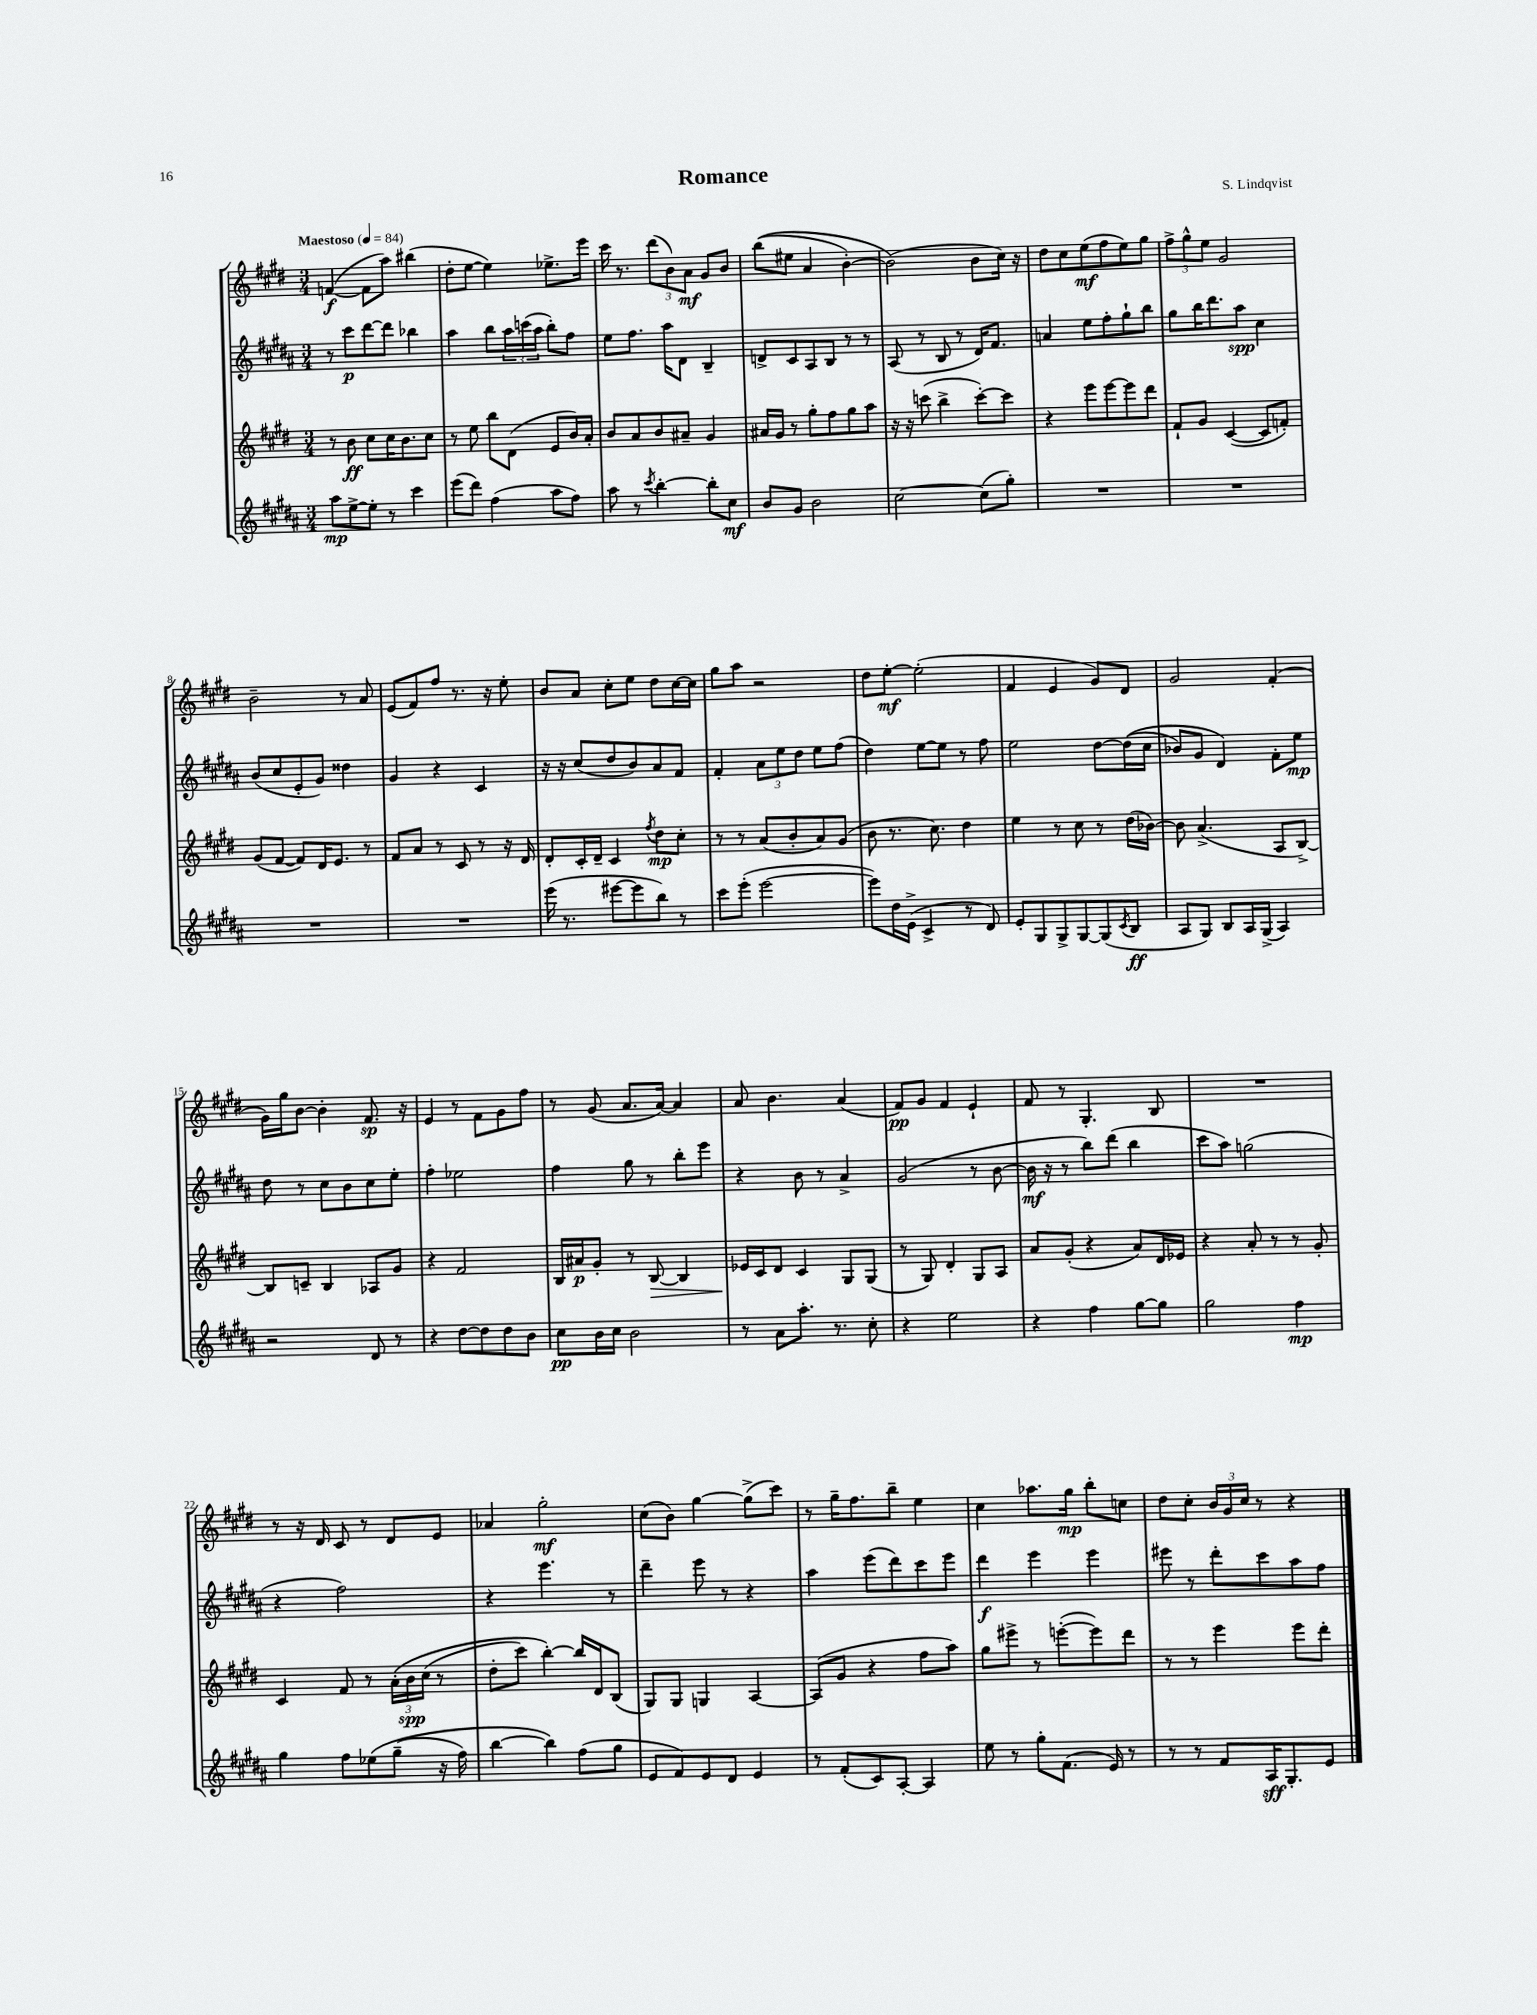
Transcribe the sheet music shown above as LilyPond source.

\header { title = "Romance" composer = "S. Lindqvist" }
<<
\new StaffGroup <<
\new Staff = "s0" {
    \clef treble \key e \major \numericTimeSignature \time 3/4 \tempo "Maestoso" 4 = 84
    f'4~\f( f'8 a''8) bis''4( |
    dis''8-. e''8~ e''4) ees''8.-> e'''16 |
    cis'''16 r8. \tuplet 3/2 { dis'''8( b'8) a'8\mf } gis'8 b'8 |
    b''8(\( eis''8 a'4 b'4~-.) |
    b'2(\) b'8 cis''16) r16 |
    dis''8 cis''8 e''8\mf( fis''8 e''8) gis''8 |
    \tuplet 3/2 { fis''8-> gis''8-^ e''8 } gis'2 |
    b'2-- r8 a'8 |
    e'8( fis'8) fis''8 r8. r16 e''8-. |
    b'8 a'8 cis''8-. e''8 dis''8 cis''16~ cis''16 |
    gis''8 a''8 r2 |
    dis''8 e''8~-.\mf e''2-.( |
    fis'4 e'4 gis'8) dis'8 |
    gis'2 fis'4-.( |
    gis'16) gis''16 b'8~ b'4-. fis'8.\sp r16 |
    e'4 r8 fis'8 gis'8 fis''8 |
    r8 gis'8( a'8. a'16~) a'4 |
    a'8 b'4. a'4( |
    fis'8\pp) gis'8 fis'4 e'4-! |
    fis'8 r8 gis4.-. b8 |
    R2. |
    r8 r16 dis'16 cis'8 r8 dis'8 e'8 |
    aes'4 gis''2-.\mf |
    cis''8( b'8) gis''4~ gis''8->( cis'''8) |
    r8 gis''16-- fis''8. b''8-- e''4 |
    cis''4 aes''8. gis''16\mp b''8-. c''8 |
    dis''8 cis''8-. \tuplet 3/2 { b'16 gis'16 cis''16 } r8 r4 \bar "|." |
}
\new Staff = "s1" {
    \clef treble \key b \major \numericTimeSignature \time 3/4
    r8 cis'''8\p dis'''8~ dis'''8 bes''4 |
    ais''4 b''8 \tuplet 3/2 { ais''16 c'''16( ais''16 } b''8-.) fis''8 |
    e''8 fis''8. ais''16 dis'8 b4-- |
    d'8-> cis'8 ais8 b8 r8 r8 |
    ais8( r8 b8 r8 dis'16) fis'8. |
    a'4 e''8 fis''8-. gis''8-! b''8 |
    gis''8 b''16 dis'''8. ais''8\spp cis''4 |
    b'8( cis''8 e'8-. gis'8) disis''4 |
    gis'4 r4 cis'4 |
    r16 r16 cis''8( dis''8 b'8) ais'8 fis'8 |
    fis'4-. \tuplet 3/2 { ais'8 e''8 dis''8 } e''8 fis''8( |
    dis''4) e''8~ e''8 r8 fis''8 |
    e''2 dis''8~ dis''16(\( cis''16 |
    bes'8) gis'8 dis'4\) fis'8-. e''8\mp |
    dis''8 r8 cis''8 b'8 cis''8 e''8-. |
    fis''4-. ees''2 |
    fis''4 gis''8 r8 b''8-. e'''8 |
    r4 b'8 r8 ais'4-> |
    gis'2( r8 b'8~ |
    b'16\mf r16 r8 b''8) dis'''8( b''4 |
    cis'''8 ais''8) g''2( |
    r4 fis''2) |
    r4 e'''4. r8 |
    dis'''4-- e'''8 r8 r4 |
    ais''4 e'''8( dis'''8) cis'''8 e'''8 |
    dis'''4\f e'''4 e'''4 |
    eis'''8 r8 dis'''8-. cis'''8 ais''8 fis''8 \bar "|." |
}
\new Staff = "s2" {
    \clef treble \key e \major \numericTimeSignature \time 3/4
    r8 b'8\ff cis''8 cis''16 b'8. cis''8 |
    r8 e''8 b''8 dis'8( e'8 b'16) a'16-. |
    b'8 a'8 b'8 ais'8-- gis'4 |
    ais'16 gis'16 r8 gis''8-. fis''8 gis''8 a''8 |
    r16 r16 c'''8( b''4-> c'''8~-.) c'''8 |
    r4 e'''8 e'''8~ e'''8 dis'''8 |
    fis'8-! gis'8 cis'4~( cis'8 f'8-.) |
    gis'8( fis'8~ fis'8) dis'16 e'8. r8 |
    fis'8 a'8 r8 cis'8 r8 r16 dis'16 |
    dis'8-. cis'16-. dis'16-- cis'4 \acciaccatura { fis''8 } dis''8\mp cis''8-. |
    r8 r8 a'8( b'8-. a'8) gis'8( |
    b'8 r8. cis''8.) dis''4 |
    e''4 r8 cis''8 r8 dis''16( bes'16~) |
    bes'8 a'4.->( a8 b8~->) |
    b8 c'8-- b4 aes8 gis'8 |
    r4 fis'2 |
    b16 ais'16\p gis'8-. r8 b8~\> b4 |
    ees'16\! cis'16 dis'8 cis'4 gis8 gis8( |
    r8 gis8) dis'4-. gis8 a8 |
    a'8 gis'8-.( r4 a'8) dis'16 ees'16 |
    r4 a'8-. r8 r8 gis'8-. |
    cis'4 fis'8 r8 \tuplet 3/2 { a'16-.\( b'16\spp cis''16( } r8 |
    dis''8-. cis'''8) b''4~-.\) b''16 dis'16 b8( |
    gis8) gis8 g4 a4~ |
    a8( gis'8 r4 fis''8 a''8) |
    gis''8 eis'''8-> r8 e'''8~-.( e'''8) dis'''8 |
    r8 r8 e'''4 e'''8 dis'''8-. \bar "|." |
}
\new Staff = "s3" {
    \clef treble \key b \major \numericTimeSignature \time 3/4
    ais''8\mp e''8~-> e''8-. r8 cis'''4 |
    e'''8( dis'''8) fis''4( ais''8 fis''8) |
    ais''8 r8 \acciaccatura { cis'''8 } b''4~-. b''8-. cis''8\mf |
    b'8 gis'8 b'2 |
    cis''2~ cis''8( gis''8-.) |
    R2. |
    R2. |
    R2. |
    R2. |
    e'''16( r8. eis'''8~ eis'''8 b''8) r8 |
    cis'''8 e'''8-.( e'''2~ |
    e'''8) dis''16 e'16->( cis'4-> r8 dis'8) |
    e'8-. gis8 gis8-> gis8~ gis8( \acciaccatura { cis'8 } b8\ff |
    ais8 gis8) b8 ais16 gis16->( ais4) |
    r2 dis'8 r8 |
    r4 dis''8~ dis''8 dis''8 b'8 |
    cis''8\pp b'16 cis''16 b'2 |
    r8 ais'8 ais''8.-. r8. cis''8-. |
    r4 e''2 |
    r4 fis''4 gis''8~ gis''8 |
    gis''2 fis''4\mp |
    gis''4 fis''8 ees''8\( gis''8--( r16 fis''16) |
    b''4~ b''4\) fis''8( gis''8 |
    e'8 fis'8) e'8 dis'8 e'4 |
    r8 fis'8-.( cis'8) ais8~-. ais4 |
    e''8 r8 gis''8-. fis'8.( e'16) r8 |
    r8 r8 fis'8 ais16\sff gis8.-. e'8 \bar "|." |
}
>>
>>
